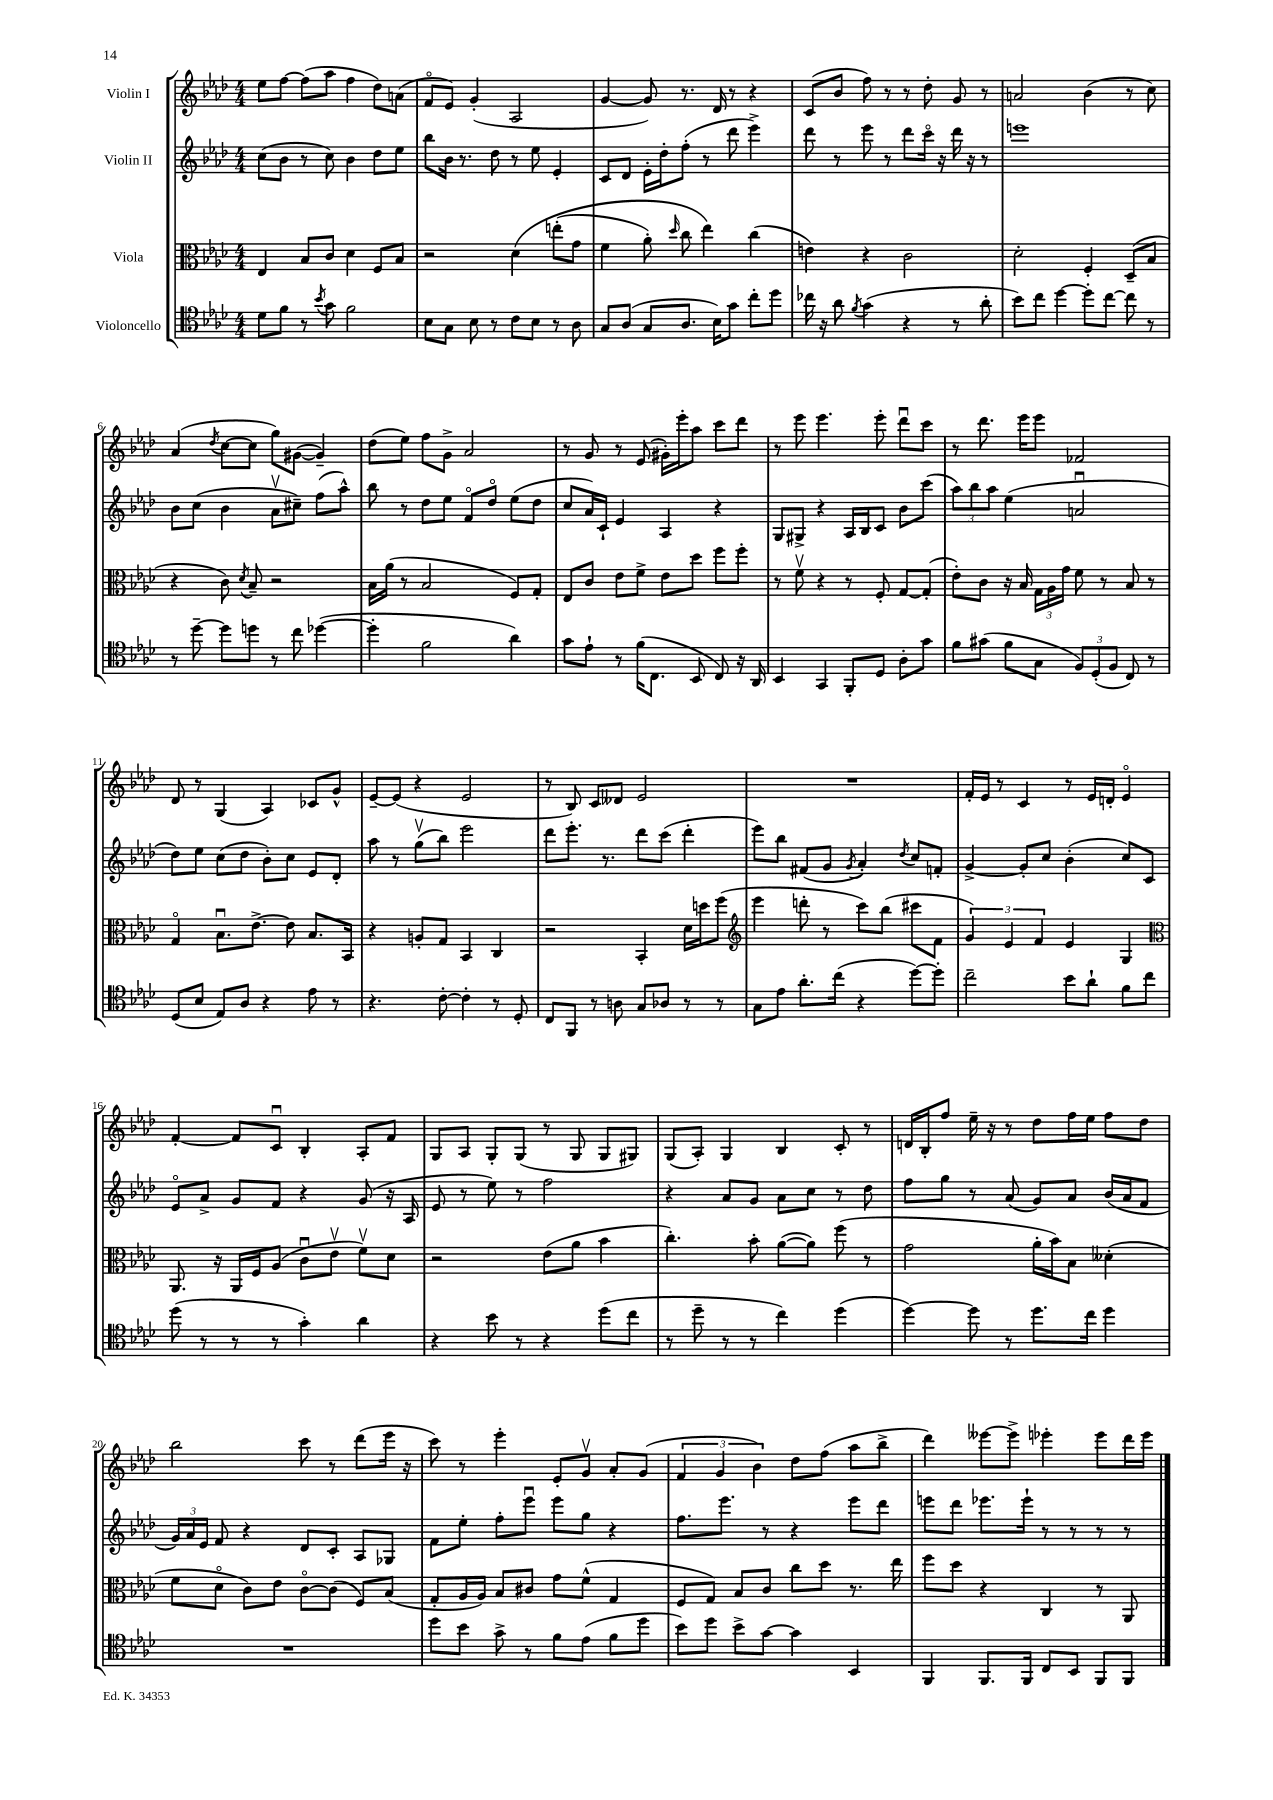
<<
\new StaffGroup <<
\new Staff = "s0" \with { instrumentName = "Violin I" } {
    \clef treble \key aes \major \numericTimeSignature \time 4/4
    \autoBeamOff ees''8[ f''8]~ f''8[( aes''8] f''4 des''8[) a'8]( |
    f'8[\flageolet ees'8]) g'4-.( aes2 |
    g'4~ g'8) r8. des'16 r8 r4 |
    c'8[( bes'8] f''8) r8 r8 des''8-. g'8 r8 |
    a'2 bes'4( r8 c''8) |
    aes'4( \acciaccatura { des''8 } c''8[~ c''8] g''8[) gis'8]~( gis'4--) |
    des''8[( ees''8]) f''8[ g'8]-> aes'2 |
    r8 g'8 r8 ees'8( gis'16[-.) ees'''16-. aes''8] c'''8[ des'''8] |
    r8 ees'''8 ees'''4. ees'''8-. des'''8[\downbow c'''8] |
    r8 des'''8. ees'''16[ ees'''8] fes'2 |
    des'8 r8 g4( aes4) ces'8[ g'8]-^ |
    ees'8[~-- ees'8]( r4 ees'2 |
    r8 bes8) c'8[ deses'8] ees'2 |
    R1 |
    f'16[-. ees'16] r8 c'4 r8 ees'16[ d'16]-. ees'4\flageolet |
    f'4~-. f'8[ c'8]\downbow bes4-. aes8[-. f'8] |
    g8[ aes8] g8[-. g8]( r8 g8 g8[ gis8]) |
    g8[( aes8]-.) g4 bes4 c'8-. r8 |
    d'16[ bes16-. f''8] ees''16-- r16 r8 des''8[ f''16 ees''16] f''8[ des''8] |
    bes''2 c'''8 r8 des'''8[( ees'''16] r16 |
    c'''8) r8 ees'''4-. ees'8[-. g'8]\upbow aes'8[-. g'8]( |
    \tuplet 3/2 { f'4 g'4 bes'4) } des''8[ f''8]( aes''8[ bes''8]-> |
    des'''4) eeses'''8[~ eeses'''8]-> ees'''4-. ees'''8[ des'''16 ees'''16] \bar "|." |
}
\new Staff = "s1" \with { instrumentName = "Violin II" } {
    \clef treble \key aes \major \numericTimeSignature \time 4/4
    \autoBeamOff c''8[( bes'8] r8 c''8) bes'4 des''8[ ees''8] |
    bes''8[ bes'16] r8. des''8 r8 ees''8 ees'4-. |
    c'8[ des'8] ees'16[-. des''16-. f''8]-.( r8 des'''8 ees'''4->) |
    des'''8 r8 ees'''8 r8 des'''8[ c'''16]\flageolet r16 des'''16 r16 r8 |
    e'''1 |
    bes'8[ c''8]( bes'4 aes'8[\upbow cis''8]--) f''8[( aes''8]-^) |
    bes''8 r8 des''8[ ees''8] f'8[\flageolet des''8]\flageolet ees''8[( des''8] |
    c''8[ aes'16) c'16]-! ees'4 aes4 r4 |
    g8[ gis8]-> r4 aes16[ bes16 c'8] bes'8[ c'''8]( |
    \tuplet 3/2 { aes''8[) bes''8 aes''8] } ees''4( a'2\downbow |
    des''8[) ees''8] c''8[( des''8] bes'8[-.) c''8] ees'8[ des'8]-. |
    aes''8 r8 g''8[\upbow( bes''8]) ees'''2 |
    des'''8[ ees'''8.]-. r8. des'''8[ c'''8]( des'''4-. |
    ees'''8[) bes''8] fis'8[( g'8] \acciaccatura { g'8 } aes'4-.) \acciaccatura { des''8 } c''8[ f'8]-. |
    g'4~-> g'8[-. c''8] bes'4-.( c''8[) c'8] |
    ees'8[\flageolet aes'8]-> g'8[ f'8] r4 g'8( r16 aes16 |
    ees'8 r8 ees''8) r8 f''2 |
    r4 aes'8[ g'8] aes'8[ c''8] r8 des''8 |
    f''8[ g''8] r8 aes'8( g'8[) aes'8] bes'16[( aes'16 f'8] |
    \tuplet 3/2 { g'16[) aes'16 ees'16] } f'8 r4 des'8[ c'8]-. aes8[ ges8] |
    f'8[ ees''8]-. f''8[-. ees'''8]\downbow ees'''8[ g''8] r4 |
    f''8.[ ees'''8.] r8 r4 ees'''8[ des'''8] |
    e'''8[ des'''8] ees'''8.[ ees'''16]-! r8 r8 r8 r8 \bar "|." |
}
\new Staff = "s2" \with { instrumentName = "Viola" } {
    \clef alto \key aes \major \numericTimeSignature \time 4/4
    \autoBeamOff ees4 bes8[ c'8] des'4 f8[ bes8] |
    r2 des'4\( e''8[-.( g'8] |
    f'4 aes'8-.) \grace { des''16 } c''8 ees''4\) c''4( |
    e'4) r4 c'2 |
    des'2-. f4-. des8[--( bes8] |
    r4 c'8) \acciaccatura { des'8 } bes8-- r2 |
    bes16[ aes'16]( r8 bes2 f8[) g8]-. |
    ees8[ c'8] ees'8[ f'8]-> ees'8[ des''8] f''8[ f''8]-. |
    r8 f'8\upbow r4 r8 f8-. g8[~ g8]-.( |
    ees'8[-.) c'8] r16 bes16 \tuplet 3/2 { g16[ aes16 g'16] } f'8 r8 bes8 r8 |
    g4\flageolet bes8.[\downbow ees'8.]~-> ees'8 bes8.[ bes,16] |
    r4 a8[-. g8] bes,4 c4 |
    r2 bes,4-. des'16[ d''16 f''8]( |
    \clef treble ees'''4 d'''8-. r8 c'''8[) bes''8]( cis'''8[ f'8] |
    \tuplet 3/2 { g'4) ees'4 f'4 } ees'4 g4 |
    \clef alto aes,8. r16 aes,16[ f16 aes8]( c'8[\downbow ees'8]\upbow f'8[\upbow) des'8] |
    r2 ees'8[( aes'8] bes'4 |
    c''4.-.) bes'8-. aes'8[~( aes'8]) f''8( r8 |
    g'2 aes'16[-. bes'16) bes8] deses'4-.( |
    f'8[ des'8]\flageolet c'8[) ees'8] c'8[~\flageolet c'8]( f8[) bes8]( |
    g8[-. aes16 aes16]) bes8[ cis'8] g'8[ f'8]-^( g4 |
    f8[ g8]) bes8[ c'8] c''8[ des''8] r8. ees''16 |
    f''8[ des''8] r4 c4 r8 aes,8 \bar "|." |
}
\new Staff = "s3" \with { instrumentName = "Violoncello" } {
    \clef tenor \key aes \major \numericTimeSignature \time 4/4
    \autoBeamOff des'8[ f'8] r8 \acciaccatura { bes'8 } g'8 f'2 |
    bes8[ g8] bes8 r8 c'8[ bes8] r8 aes8 |
    g8[ aes8]( g8[ aes8.] bes16[) g'8] c''8[-. des''8] |
    ces''16 r16 aes'8 \acciaccatura { f'8 } g'4( r4 r8 aes'8-. |
    bes'8[) c''8] des''4~ des''8[-. c''8]~ c''8 r8 |
    r8 des''8~-- des''8[ d''8] r8 c''8 des''4~( |
    des''4-. f'2 aes'4) |
    g'8[ ees'8]-! r8 f'16[( c8.] bes,8 c8) r16 aes,16 |
    bes,4 g,4 f,8[-. des8] aes8[-. g'8] |
    f'8[ gis'8]( f'8[ g8] \tuplet 3/2 { f8[) des8-.( f8] } c8) r8 |
    des8[( bes8] ees8[) aes8] r4 ees'8 r8 |
    r4. c'8~-. c'4-. r8 des8-. |
    c8[ f,8] r8 a8 g8[ aes8] r8 r8 |
    g8[ ees'8] aes'8.[-. c''16]( r4 des''8[~) des''8]-. |
    c''2-- bes'8[ aes'8]-! f'8[ c''8] |
    des''8( r8 r8 r8 g'4-.) aes'4 |
    r4 bes'8 r8 r4 des''8[( c''8] |
    r8 des''8-- r8 r8 c''4) des''4( |
    des''4~) des''8 r8 des''8.[ c''16] des''4 |
    R1 |
    des''8[ bes'8] g'8-> r8 f'8[ ees'8]( f'8[ des''8] |
    bes'8[) des''8] bes'8[-> g'8]~ g'4 bes,4 |
    f,4 f,8.[ f,16] c8[ bes,8] f,8[ f,8] \bar "|." |
}
>>
>>
